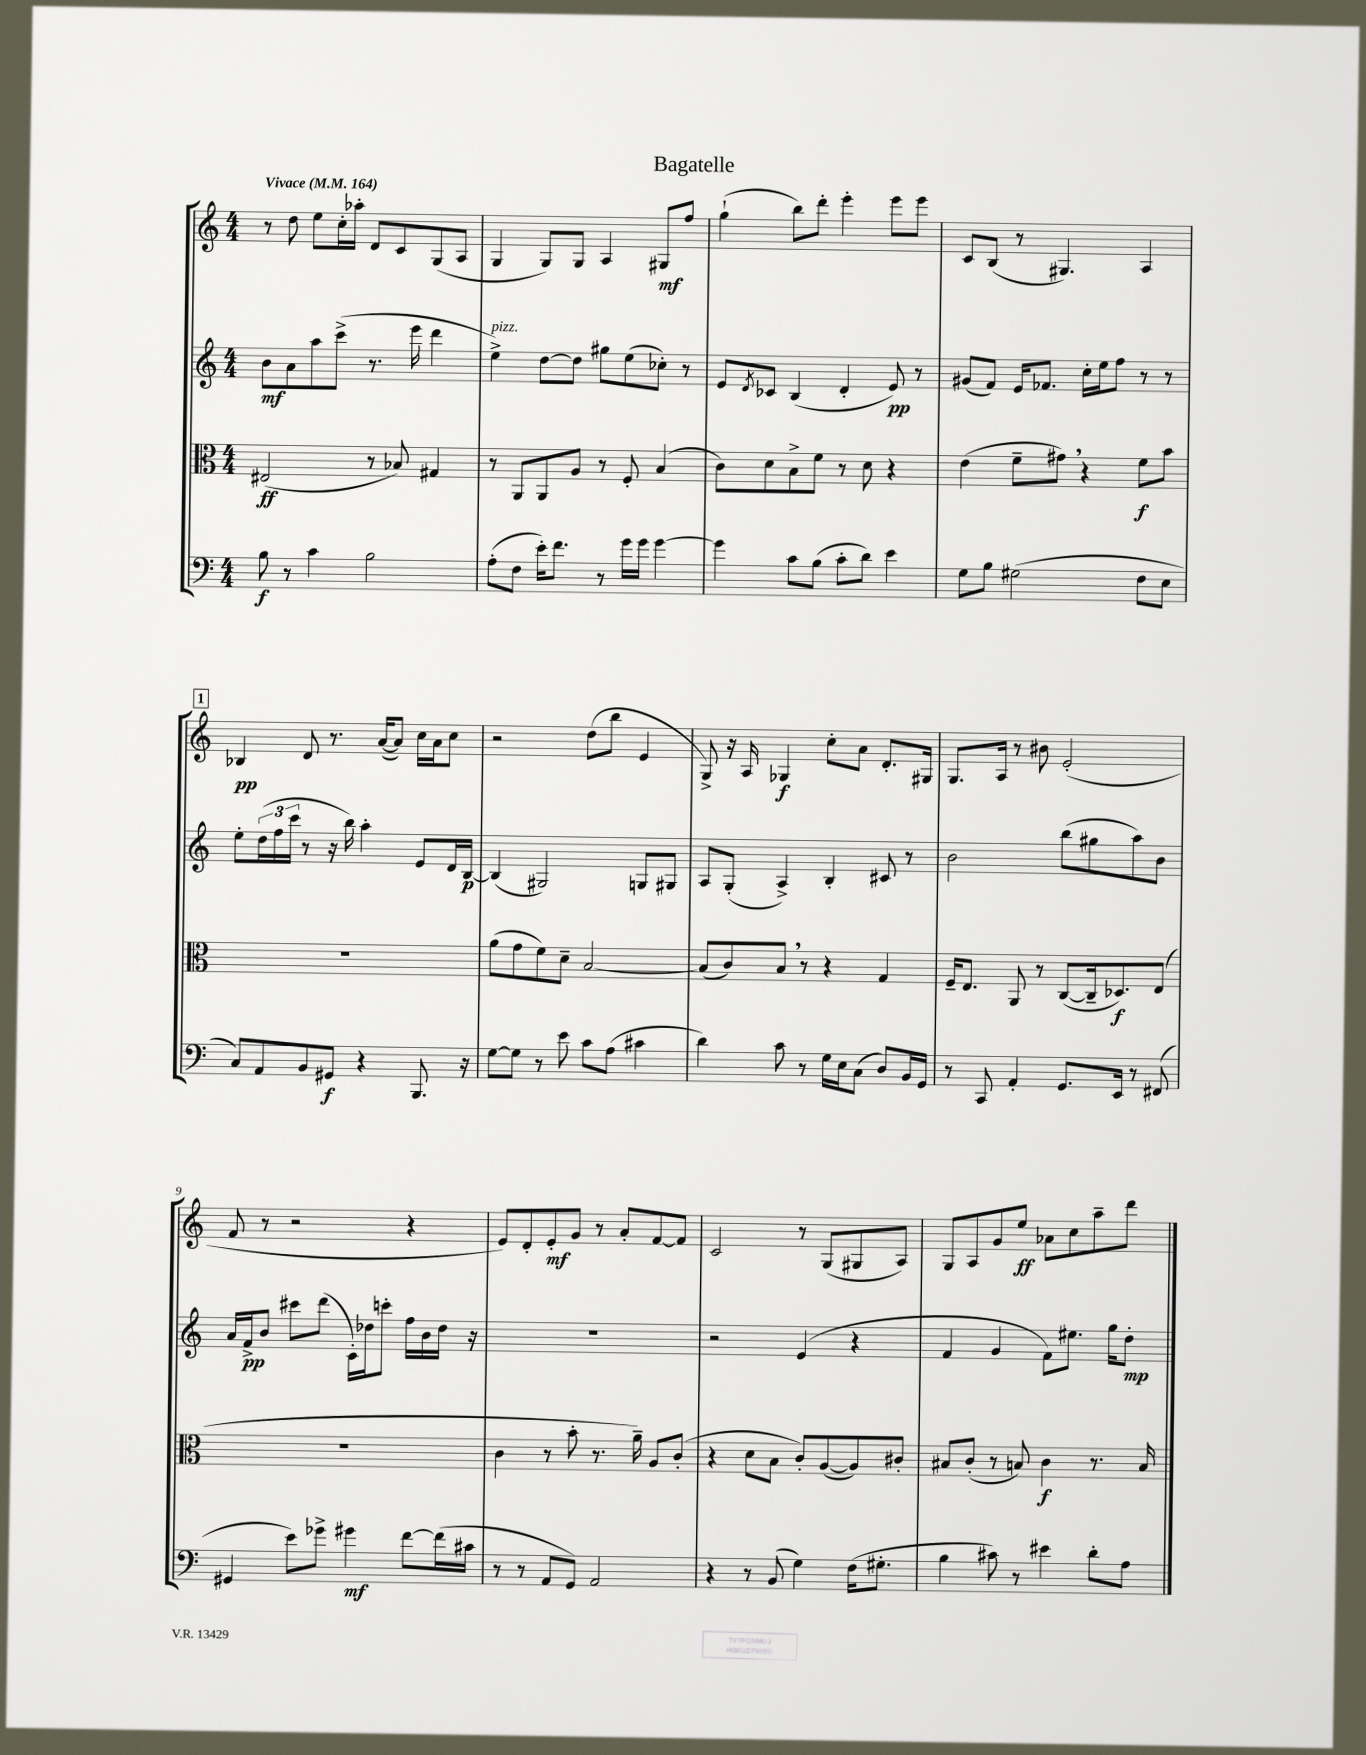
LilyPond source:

\header { title = "Bagatelle" }
<<
\new StaffGroup <<
\new Staff = "s0" {
    \clef treble \key c \major \numericTimeSignature \time 4/4 \tempo "Vivace" 4 = 164
    r8 d''8 e''8 c''16-. aes''16-. d'8 c'8 g8( a8 |
    g4 g8) g8 a4 gis8\mf f''8 |
    g''4-!( b''8) d'''8-. e'''4-. e'''8 e'''8 |
    c'8 b8( r8 gis4.) a4 |
    \mark \markup { \box "1" } bes4\pp d'8 r8. a'16~( a'8) c''16 a'16 c''8 |
    r2 d''8( b''8 e'4 |
    g8->) r16 a16 ges4\f c''8-. a'8 d'8.-. gis16 |
    g8. a16 r8 bis'8 e'2-.( |
    f'8 r8 r2 r4 |
    e'8) d'8-. e'8-.\mf g'8 r8 a'8-. f'8~ f'8 |
    c'2 r8 g8( gis8 a8) |
    g8 a8 g'8 e''8\ff aes'8 c''8 a''8-- d'''8 \bar "|." |
}
\new Staff = "s1" {
    \clef treble \key c \major \numericTimeSignature \time 4/4
    b'8\mf a'8 a''8 c'''8->( r8. e'''16 d'''4 |
    e''4->^\markup { \italic "pizz." }) d''8~ d''8 gis''8 e''8( ces''8-.) r8 |
    e'8 \acciaccatura { d'8 } ces'8 b4( d'4-. e'8\pp) r8 |
    gis'8( f'8) e'16 fes'8. c''16-. e''16 f''8 r8 r8 |
    \mark \markup { \box "1" } e''8-. \tuplet 3/2 { d''16( f''16 c'''16 } r8 r16 b''16) a''4-. e'8 d'16 b16~\p |
    b4( gis2) g8 gis8 |
    a8 g8-.( a4->) b4-. cis'8 r8 |
    b'2 b''8( gis''8 a''8) b'8 |
    a'16 f'16->\pp b'8 cis'''8 d'''8( c'16-.) des''16 c'''8-. f''16 b'16 des''16 r16 |
    R1 |
    r2 e'4( r4 |
    f'4 g'4 f'8) eis''8. g''16 d''8-.\mp \bar "|." |
}
\new Staff = "s2" {
    \clef alto \key c \major \numericTimeSignature \time 4/4
    eis2\ff( r8 bes8) gis4 |
    r8 a,8 a,8 a8 r8 f8-. b4( |
    c'8) d'8 b8-> f'8 r8 d'8 r4 |
    e'4( f'8-- gis'8) \breathe r4 f'8\f b'8 |
    \mark \markup { \box "1" } R1 |
    a'8( g'8 f'8) d'8-- b2~ |
    b8( c'8) b8 \breathe r8 r4 g4 |
    f16-- e8. a,8 r8 c8~( c16-- des8.\f) e8( |
    r1 |
    c'4 r8 b'8-. r8. a'16--) a8 c'8-.( |
    r4 d'8 b8 c'8-.) a8~( a8) cis'8-. |
    bis8 c'8-.( r8 b8) c'4\f r8. b16 \bar "|." |
}
\new Staff = "s3" {
    \clef bass \key c \major \numericTimeSignature \time 4/4
    b8\f r8 c'4 b2 |
    a8-.( f8 e'16-.) f'8. r8 g'16 g'16 g'4~ |
    g'4 c'8 b8( c'8-. d'8) e'4 |
    g8 b8 gis2( f8 e8 |
    \mark \markup { \box "1" } c8) a,8 b,8 gis,8\f r4 b,,8. r16 |
    g8~ g8 r8 e'8 c'8 a8( cis'4 |
    d'4) c'8 r8 g16 e16 c8( d8) b,16 g,16 |
    r8 c,8 a,4-. g,8. e,16 r8 fis,8( |
    gis,4 e'8) ges'8-> gis'4\mf f'8~ f'16( cis'16 |
    r8 r8 a,8 g,8) a,2 |
    r4 r8 b,8( g4) f16( gis8.-. |
    b4 cis'8) r8 eis'4 d'8-. a8 \bar "|." |
}
>>
>>
